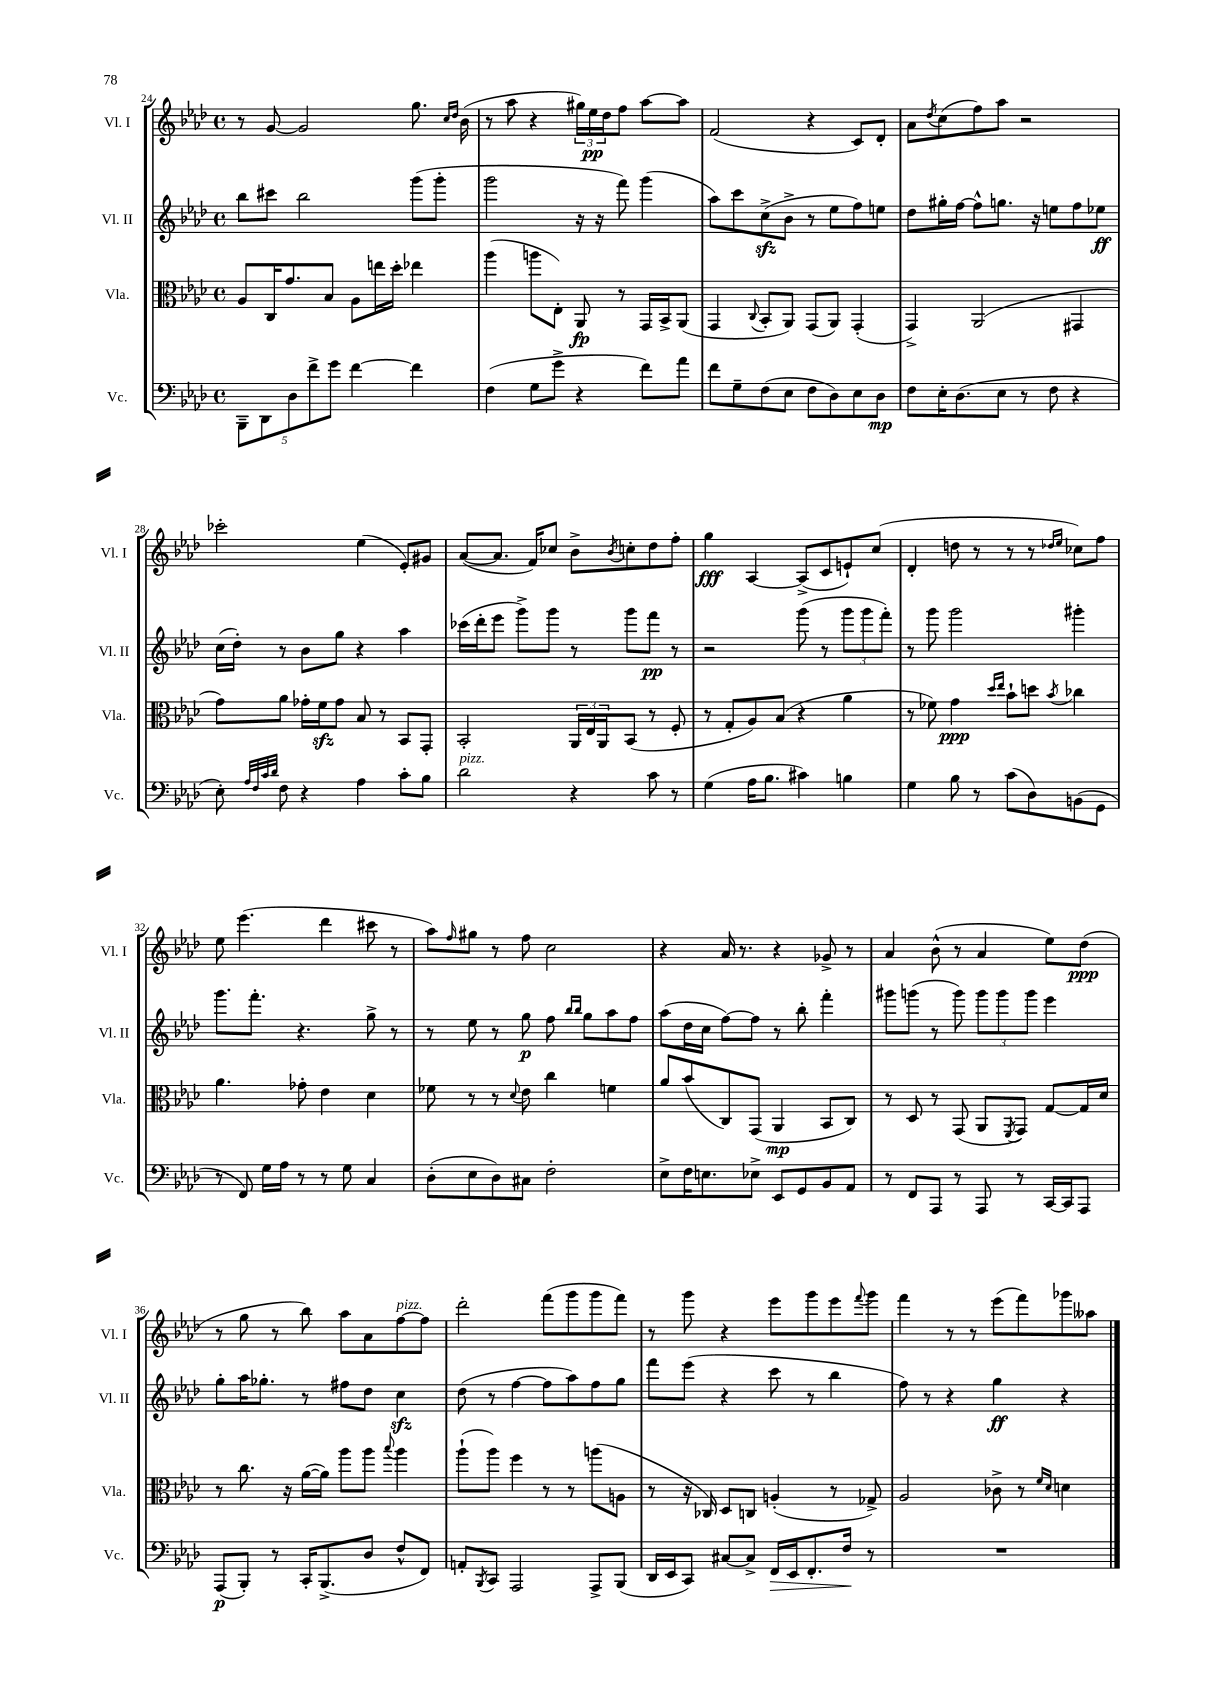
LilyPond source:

<<
\new StaffGroup <<
\new Staff = "s0" \with { instrumentName = "Vl. I" shortInstrumentName = "Vl. I" } {
    \clef treble \key aes \major \defaultTimeSignature \time 4/4
    r8 g'8~ g'2 g''8. \grace { c''16 des''16 } bes'16( |
    r8 aes''8 r4 \tuplet 3/2 { gis''16) ees''16\pp des''16 } f''8 aes''8~ aes''8 |
    f'2( r4 c'8) des'8-. |
    aes'8 \acciaccatura { des''8 } c''8( f''8) aes''8 r2 |
    ces'''2-. ees''4( ees'8-.) gis'8 |
    aes'8~( aes'8. f'16) ces''8 bes'8-> \acciaccatura { bes'8 } c''8-. des''8 f''8-. |
    g''4\fff aes4~ aes8->( c'8 e'8-!) c''8( |
    des'4-. d''8 r8 r8 r8 \grace { des''16 ees''16 } ces''8) f''8 |
    ees''8 ees'''4.( des'''4 cis'''8 r8 |
    aes''8) \grace { f''16 } gis''8 r8 f''8 c''2 |
    r4 aes'16 r8. r4 ges'8-> r8 |
    aes'4 bes'8-^( r8 aes'4 ees''8) des''8\ppp( |
    r8 g''8 r8 bes''8) aes''8 aes'8 f''8~^\markup { \italic "pizz." } f''8 |
    des'''2-. f'''8( g'''8 g'''8 f'''8) |
    r8 g'''8 r4 ees'''8 g'''8 ees'''8 \appoggiatura { f'''8 } g'''8 |
    f'''4 r8 r8 ees'''8( f'''8) ges'''8 aeses''8 \bar "|." |
}
\new Staff = "s1" \with { instrumentName = "Vl. II" shortInstrumentName = "Vl. II" } {
    \clef treble \key aes \major \defaultTimeSignature \time 4/4
    bes''8 cis'''8 bes''2 g'''8( g'''8-. |
    g'''2 r16 r16 f'''8) g'''4( |
    aes''8) c'''8 c''8->\sfz( bes'8-> r8 ees''8 f''8) e''8 |
    des''8 gis''16-. f''16~ f''8-^ g''8. r16 e''8 f''8 ees''8\ff |
    c''16( des''16-.) r8 bes'8 g''8 r4 aes''4 |
    ces'''16( des'''16-. ees'''8 g'''8->) g'''8 r8 g'''8 f'''8\pp r8 |
    r2 g'''8( r8 \tuplet 3/2 { g'''8 g'''8 f'''8-.) } |
    r8 g'''8 g'''2 gis'''4-. |
    g'''8. f'''8.-. r4. g''8-> r8 |
    r8 ees''8 r8 g''8\p f''8 \grace { bes''16 bes''16 } g''8 aes''8 f''8 |
    aes''8( des''16 c''16 f''8~) f''8 r8 bes''8-. f'''4-. |
    gis'''8 g'''8( r8 g'''8) \tuplet 3/2 { g'''8 g'''8 g'''8 } ees'''4 |
    g''8-. aes''16 ges''8.-. r8 fis''8 des''8 c''4\sfz |
    des''8( r8 f''4~ f''8 aes''8) f''8 g''8 |
    f'''8 ees'''8( r4 c'''8 r8 bes''4 |
    f''8) r8 r4 g''4\ff r4 \bar "|." |
}
\new Staff = "s2" \with { instrumentName = "Vla." shortInstrumentName = "Vla." } {
    \clef alto \key aes \major \defaultTimeSignature \time 4/4
    aes8 c16 g'8. bes8 aes8 e''16 des''16-. ees''4 |
    aes''4( a''8 ees8-.) aes,8\fp r8 g,16 bes,16-> aes,8( |
    g,4 \appoggiatura { c8 } bes,8-. aes,8) g,8( aes,8) g,4-.( |
    g,4->) aes,2( gis,4 |
    g'8) aes'8 ges'16-. f'16\sfz ges'8 bes8 r8 bes,8 g,8-. |
    bes,2-. \tuplet 3/2 { aes,16 ees16 aes,16 } bes,8( r8 f8-. |
    r8 g8-. aes8) bes8( r4 aes'4 |
    r8 fes'8) g'4\ppp \grace { des''16 ees''16 } bes'8-! d''8 \acciaccatura { bes'8 } ces''4 |
    aes'4. ges'8-. ees'4 des'4 |
    fes'8 r8 r8 \appoggiatura { des'8 } ees'8 c''4 f'4 |
    aes'8 bes'8( c8) g,8( aes,4\mp bes,8 c8) |
    r8 des8 r8 g,8( aes,8 \acciaccatura { f,8 } g,8) g8~ g16 des'16 |
    r8 c''8. r16 aes'16~( aes'16) aes''8 aes''8 \appoggiatura { bes''8 } aes''4 |
    aes''8-!( aes''8) f''4 r8 r8 a''8( a8 |
    r8 r16 ces16) des8 c8 a4-.( r8 ges8->) |
    aes2 ces'8-> r8 \grace { f'16 des'16 } d'4 \bar "|." |
}
\new Staff = "s3" \with { instrumentName = "Vc." shortInstrumentName = "Vc." } {
    \clef bass \key aes \major \defaultTimeSignature \time 4/4
    \tuplet 5/4 { bes,,8-- des,8 des8 f'8-> g'8 } f'4~ f'4 |
    f4( g8 g'8-> r4 f'8) aes'8 |
    f'8 g8-- f8( ees8 f8 des8) ees8 des8\mp |
    f8 ees16-. des8.( ees8 r8 f8 r4 |
    ees8-.) \grace { aes32 f32 c'32 des'32 } f8 r4 aes4 c'8-. bes8 |
    des'2^\markup { \italic "pizz." } r4 c'8 r8 |
    g4( aes16 bes8. cis'4) b4 |
    g4 bes8 r8 c'8( des8) b,8( g,8 |
    r8 f,8) g16 aes16 r8 r8 g8 c4 |
    des8-.( ees8 des8) cis8 f2-. |
    ees8-> f16 e8. ees8-> ees,8 g,8 bes,8 aes,8 |
    r8 f,8 aes,,8 r8 aes,,8 r8 c,16~ c,16 aes,,8 |
    aes,,8\p( bes,,8-.) r8 c,16-. bes,,8.->( des8 f8-^ f,8) |
    a,8-. \acciaccatura { bes,,8 } c,8 aes,,2 aes,,8-> bes,,8( |
    des,16 ees,16 c,8) cis8~ cis8-> f,16\> ees,16 f,8.-. f16\! r8 |
    R1 \bar "|." |
}
>>
>>
\layout { \context { \Score currentBarNumber = #24 } }
